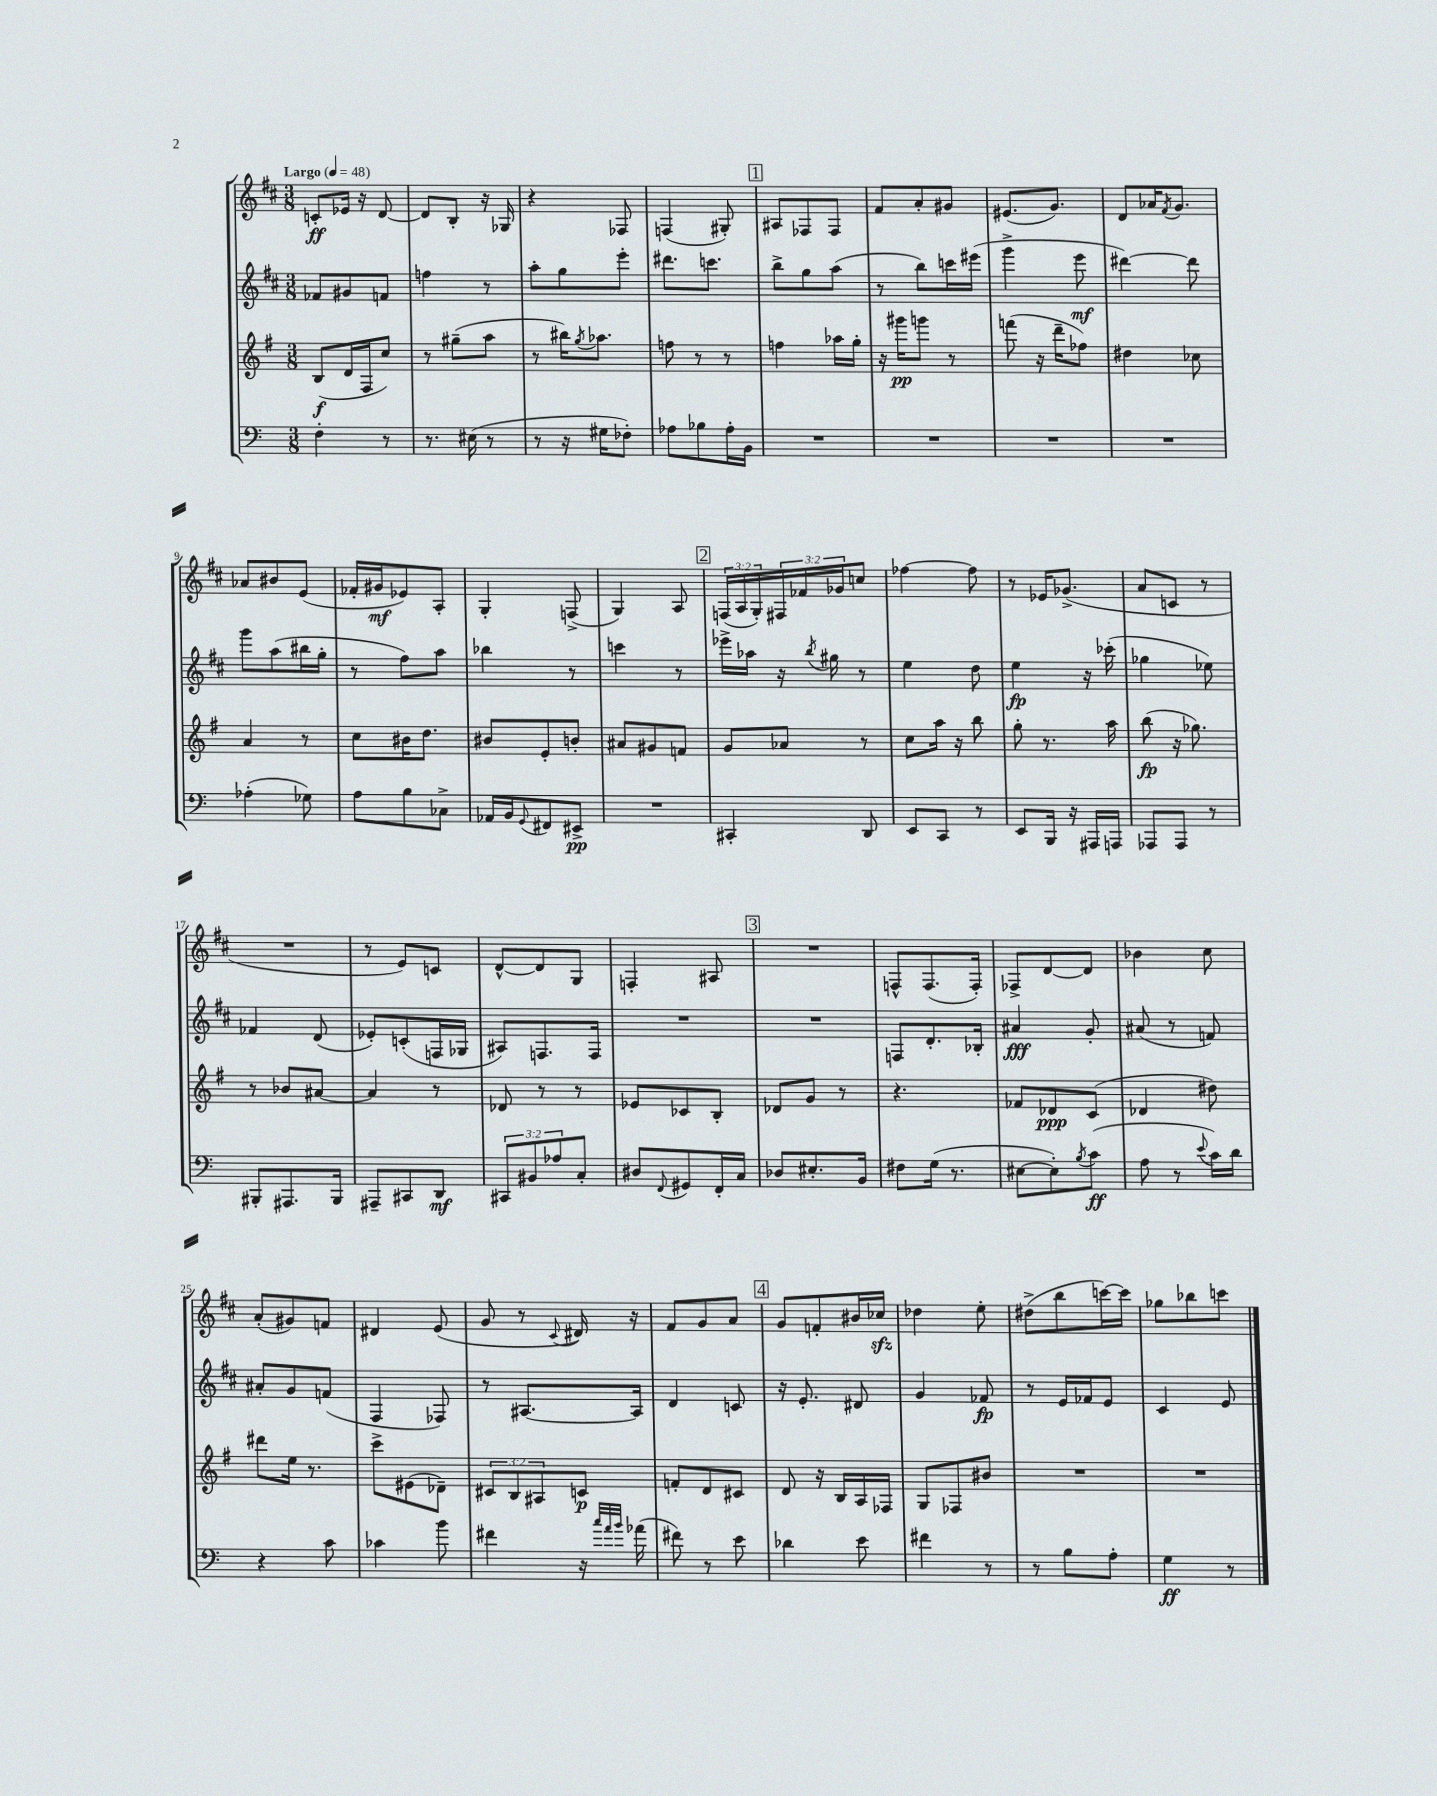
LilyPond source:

<<
\new StaffGroup <<
\new Staff = "s0" {
    \clef treble \key d \major \numericTimeSignature \time 3/8 \override Staff.TupletNumber.text = #tuplet-number::calc-fraction-text \tempo "Largo" 4 = 48
    c'8-.\ff ees'16 r16 d'8~ |
    d'8 b8-. r16 ges16 |
    r4 fes8 |
    f4( gis8-.) |
    \mark \markup { \box "1" } ais8 fes8 fes8 |
    fis'8 a'8-. gis'8 |
    eis'8.( g'8.) |
    d'8 aes'16 \acciaccatura { fis'8 } g'8. |
    aes'8 bis'8 e'8( |
    fes'16-. gis'16\mf ees'8) a8-. |
    g4-. f8->( |
    g4) a8 |
    \mark \markup { \box "2" } \tuplet 3/2 { f16( a16 g16-.) } \tuplet 3/2 { fis16 fes'16 ges'16 } c''8 |
    fes''4~ fes''8 |
    r8 ees'16 ges'8.->( |
    a'8 c'8 r8 |
    R4. |
    r8 e'8) c'8 |
    d'8~-^ d'8 g8 |
    f4-. ais8 |
    \mark \markup { \box "3" } R4. |
    f8-^ f8.( f16-.) |
    fes8-> d'8~ d'8 |
    bes'4 cis''8 |
    a'8-.( gis'8) f'8 |
    dis'4 e'8( |
    g'8 r8 \appoggiatura { cis'8 } dis'16) r16 |
    fis'8 g'8 a'8 |
    \mark \markup { \box "4" } g'8 f'8-. bis'16 ces''16\sfz |
    des''4 e''8-. |
    dis''8->( b''8 c'''16~) c'''16 |
    ges''8 bes''8 c'''8 \bar "|." |
}
\new Staff = "s1" {
    \clef treble \key d \major \numericTimeSignature \time 3/8
    fes'8 gis'8 f'8 |
    f''4 r8 |
    a''8-. g''8 e'''8-. |
    dis'''8. c'''8. |
    \mark \markup { \box "1" } b''8-> g''8 a''8( |
    r8 b''8) c'''16 eis'''16( |
    g'''4-> e'''8\mf |
    dis'''4~) dis'''8 |
    g'''8 a''8( bis''16 g''16-. |
    r8 fis''8) a''8 |
    bes''4 r8 |
    c'''4 r8 |
    \mark \markup { \box "2" } ees'''16-> aes''16 r16 \acciaccatura { b''8 } gis''16 r8 |
    e''4 d''8 |
    e''4\fp r16 ces'''16-.( |
    ges''4 ees''8) |
    fes'4 d'8( |
    ees'8-.) c'8-.( f16 ges16 |
    ais8) f8. f16 |
    R4. |
    \mark \markup { \box "3" } R4. |
    f8 d'8.-. bes16-. |
    ais'4\fff g'8-. |
    ais'8( r8 f'8) |
    ais'8-. g'8 f'8( |
    fis4 fes8) |
    r8 ais8.~ ais16 |
    d'4 c'8 |
    \mark \markup { \box "4" } r16 e'8.-. dis'8 |
    g'4 fes'8\fp |
    r8 e'16 fes'16 e'8 |
    cis'4 e'8 \bar "|." |
}
\new Staff = "s2" {
    \clef treble \key g \major \numericTimeSignature \time 3/8 \override Staff.TupletNumber.text = #tuplet-number::calc-fraction-text
    b8\f( d'16 fis16 c''8) |
    r8 gis''8--( a''8 |
    r8 bis''16) \acciaccatura { g''8 } aes''8. |
    f''8 r8 r8 |
    \mark \markup { \box "1" } f''4 aes''16 g''16-. |
    r16 gis'''16\pp g'''8 r8 |
    f'''8( r16 d'''16-- fes''8) |
    dis''4 ces''8 |
    a'4 r8 |
    c''8 bis'16 d''8. |
    bis'8 e'8-. b'8-. |
    ais'8 gis'8 f'8 |
    \mark \markup { \box "2" } g'8 aes'8 r8 |
    c''8 a''16 r16 b''8 |
    g''8-. r8. a''16 |
    b''8\fp( r16 ges''8.) |
    r8 bes'8 ais'8~ |
    ais'4 r8 |
    des'8 r8 r8 |
    ees'8 ces'8 b8-. |
    \mark \markup { \box "3" } des'8 g'8 r8 |
    r4. |
    fes'8 des'8\ppp c'8( |
    des'4 dis''8) |
    dis'''8 e''16 r8. |
    c'''8-> eis'8( des'8--) |
    \tuplet 3/2 { cis'8 b8 ais8 } c'8\p |
    f'8-. d'8 cis'8 |
    \mark \markup { \box "4" } d'8 r16 b16 a16 fes16 |
    g8 fes8 bis'8 |
    R4. |
    R4. \bar "|." |
}
\new Staff = "s3" {
    \clef bass \key c \major \numericTimeSignature \time 3/8 \override Staff.TupletNumber.text = #tuplet-number::calc-fraction-text
    f4-. r8 |
    r8. eis16( r8 |
    r8 r16 gis16 fes8-.) |
    aes8 bes8 aes16-. b,16 |
    \mark \markup { \box "1" } R4. |
    R4. |
    R4. |
    R4. |
    aes4-.( ges8) |
    a8 b8 ces8-> |
    aes,16 b,16 \appoggiatura { g,8 } fis,8 eis,8->\pp |
    R4. |
    \mark \markup { \box "2" } cis,4-. d,8 |
    e,8 c,8 r8 |
    e,8 b,,16 r16 ais,,16 a,,16 |
    aes,,8 aes,,8 r8 |
    bis,,8-. ais,,8. bis,,16 |
    ais,,8-- cis,8 d,8\mf |
    \tuplet 3/2 { cis,8 bis,8 aes8 } c8-. |
    dis8 \appoggiatura { f,8 } gis,8 f,16-. c16 |
    \mark \markup { \box "3" } des8 eis8.-. b,16 |
    fis8 g16( r8. |
    eis8~ eis8-.) \acciaccatura { b8 } c'8\ff( |
    a8 r8 \appoggiatura { e'8 } c'16) d'16 |
    r4 c'8 |
    ces'4 b'8 |
    fis'4 r16 \grace { c''32 a'32 b'32 } aes'16( |
    fis'8) r8 e'8 |
    \mark \markup { \box "4" } des'4 e'8 |
    fis'4 r8 |
    r8 b8 a8-. |
    g4\ff r8 \bar "|." |
}
>>
>>
